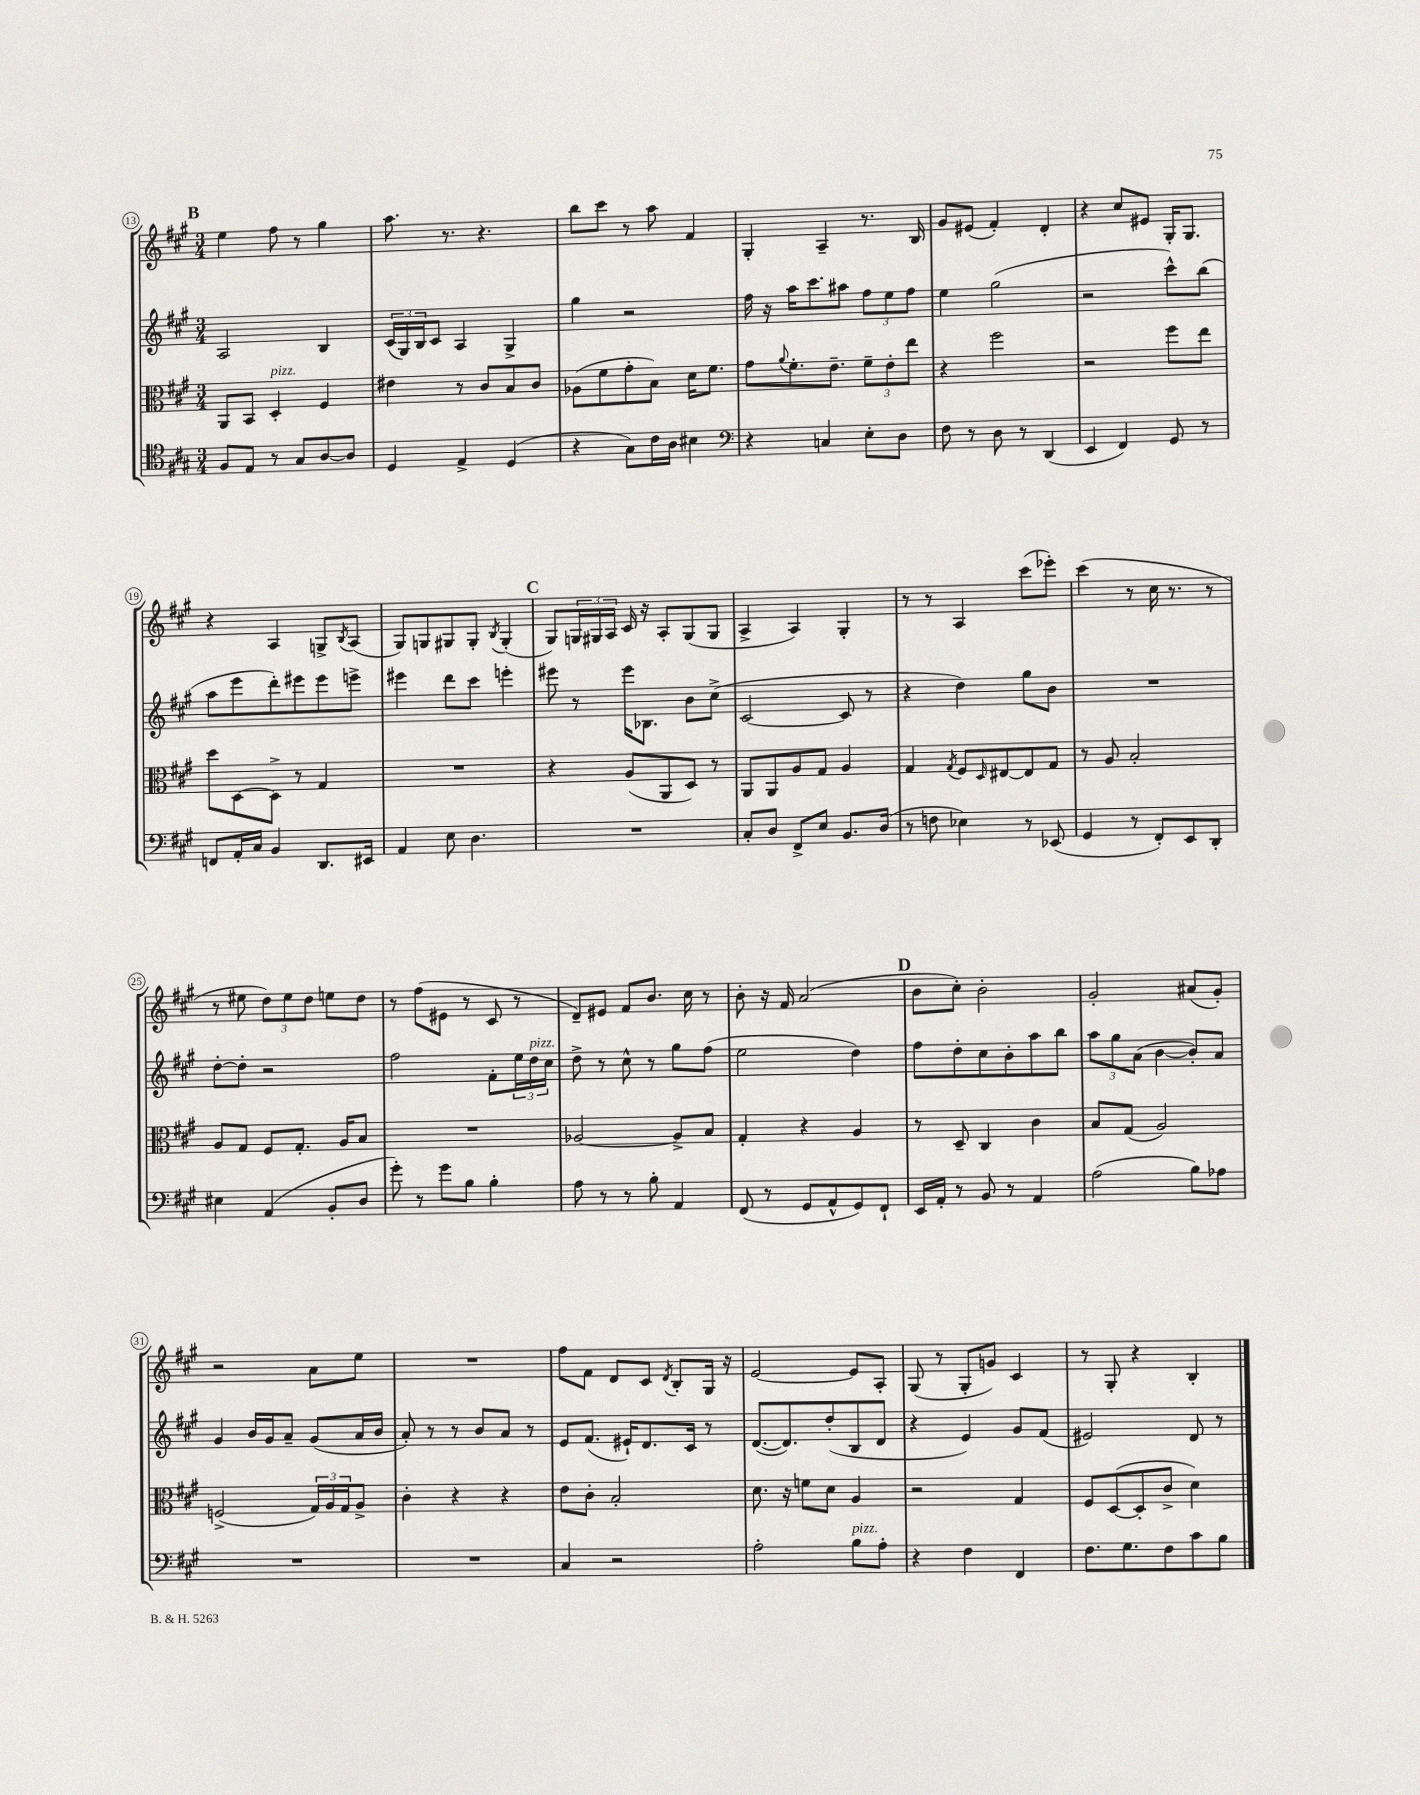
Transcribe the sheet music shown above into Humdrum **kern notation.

**kern	**kern	**kern	**kern
*staff4	*staff3	*staff2	*staff1
*clefC4	*clefC3	*clefG2	*clefG2
*k[f#c#g#]	*k[f#c#g#]	*k[f#c#g#]	*k[f#c#g#]
*M3/4	*M3/4	*M3/4	*M3/4
8F#	8AA	2A	4ee
8E	8BB	.	.
8r	4D'	.	8ff#
8G#	.	.	8r
[8A	4F#	4B	4gg#
8A]	.	.	.
=	=	=	=
4D	4e#	(24c#	8.aa
.	.	24G#)	.
.	.	24B	.
.	.	8c#	.
.	.	.	8.r
4E^	8r	4A	.
.	8c#	.	4.r
(4D	8B	4G#^	.
.	8c#	.	.
=	=	=	=
4r	(8A-	4gg#	8bb
.	8f#	.	8ccc#
8G#)	8g#'	2r	8r
16c#	8B)	.	8aa
16A	.	.	.
4B#	16d	.	4f#
.	8.f#	.	.
=	=	=	=
*clefF4	*	*	*
4r	8g#	16ff#	4G#'
.	.	16r	.
.	8qqa	.	.
.	8.f#'	16aa	.
.	.	8.ccc#	.
4C	.	.	4A~
.	8.e~	.	.
.	.	8aa#	.
8E'	12f#~	12ff#	8.r
.	12e'	12ee	.
8D	.	.	.
.	12ee	12ff#	.
.	.	.	16B
=	=	=	=
8F#	4r	4ee	8g#
8r	.	.	(8e#
8D	2ff#	(2gg#	4f#')
8r	.	.	.
(4DD	.	.	4d'
=	=	=	=
4EE	2r	2r	4r
4FF#)	.	.	8cc#
.	.	.	8e#
8GG#	8ff#	8ccc#^^)	16G#'
.	.	.	8.G#
8r	8ee	(8bb	.
=	=	=	=
8FF	8dd	8aa	4r
16AA'	[8D	8eee	.
16C#	.	.	.
4BB	8D^]	8ddd')	4A
.	8r	8eee#	.
8.DD	4G#	8eee#	8G^
.	.	.	8qB
.	.	8eee^	(8A
16EE#	.	.	.
=	=	=	=
4AA	2.r	4eee#	8G#)
.	.	.	8G
8E	.	8ddd	8G#
4.D	.	8ccc#	8G#'
.	.	.	8qB
.	.	4eee'	(4G#'
=	=	=	=
2.r	4r	8eee#	8G#)
.	.	8r	24G
.	.	.	24G#
.	.	.	24A
.	(8A	16eee#	16c#
.	.	8.B-	16r
.	8AA	.	8A'
.	8D)	8b	(8G#
.	8r	(8cc#^	8G#
=	=	=	=
8C#'	8AA	[2c#	4A^
8D	8AA	.	.
8FF#^	8A	.	4A)
8E	8G#	.	.
8.BB	4A	8c#]	4G#'
.	.	8r	.
(16D	.	.	.
=	=	=	=
8r	4G#	4r	8r
8F	.	.	8r
.	8qG#	.	.
4E-)	8F#	4dd)	4A
.	16qqD	.	.
.	[8E#	.	.
8r	8E#]	8gg#	(8ccc#
(8EE-	8G#	8b	8eee-')
=	=	=	=
4GG#	8r	2.r	(4ccc#
.	8A	.	.
8r	2B'	.	8r
8FF#')	.	.	16cc#
.	.	.	8.r
8EE	.	.	.
8DD'	.	.	8r
=	=	=	=
4E#	8A	[8dd'	8r
.	8G#	8dd']	8ee#
(4AA	8F#	2r	12dd)
.	.	.	12ee#
.	8.G#'	.	.
.	.	.	12dd
8BB'	.	.	8ee
.	16A	.	.
8D	8B	.	8dd
=	=	=	=
8g#')	2.r	2ff#	8r
8r	.	.	(8ff#
8g#	.	.	8e#
8B	.	.	8r
4B'	.	8f#'	8c#
.	.	24ee	8r
.	.	24dd	.
.	.	24cc#	.
=	=	=	=
8A	[2A-	8dd^	8d~)
8r	.	8r	8e#
8r	.	8cc#^^	8f#
8B'	.	8r	8.b
4AA	8A-^]	8gg#	.
.	.	.	16cc#
.	8B	(8ff#	8r
=	=	=	=
(8FF#	4G#'	2ee	8b'
8r	.	.	16r
.	.	.	16f#
8GG#	4r	.	(2a
8AA^^	.	.	.
8GG#)	4A	4dd)	.
8FF#`	.	.	.
=	=	=	=
16EE	8r	8ff#	8b
16AA'	.	.	.
8r	8D~	8dd'	8cc#')
8BB	4C#	8cc#	2b'
8r	.	8b'	.
4AA	4c#	8aa	.
.	.	8bb	.
=	=	=	=
(2A	8B	12aa	2g#'
.	.	12gg#	.
.	(8G#	.	.
.	.	(12a	.
.	2A)	[4b	.
8B)	.	8b'])	(8a#
8A-	.	8a	8g#')
=	=	=	=
2.r	(2F^	4g#	2r
.	.	16b	.
.	.	16g#	.
.	.	8a~	.
.	24G#)	(8g#	8a
.	24A	.	.
.	24G#	.	.
.	8A^	16a	8ee
.	.	16b	.
=	=	=	=
2.r	4c#'	8a')	2.r
.	.	8r	.
.	4r	8r	.
.	.	8b	.
.	4r	8a	.
.	.	8r	.
=	=	=	=
4C#	8e	8e	8ff#
.	8c#'	(8.f#	8f#
2r	2B'	.	8d
.	.	16e#`)	.
.	.	8.d	8c#
.	.	.	8qd
.	.	.	8B'
.	.	16c#	.
.	.	8r	16G#
.	.	.	16r
=	=	=	=
2A'	8.d	([8.d	[2e
.	16r	8.d])	.
.	8f	.	.
.	8d	(8dd'	.
8B	4A	8B	8e]
8A'	.	8d	8A'
=	=	=	=
4r	2r	4r	(8G#
.	.	.	8r
4F#	.	4e)	8G#'
.	.	.	8g)
4FF#	4G#	8g#	4c#
.	.	(8f#	.
=	=	=	=
8.F#	8F#	2e#)	8r
.	([8D	.	8G#'
8.G#	.	.	.
.	8D']	.	4r
8F#	8c#^	.	.
8c#	4d)	8d	4B'
8B	.	8r	.
==	==	==	==
*-	*-	*-	*-
